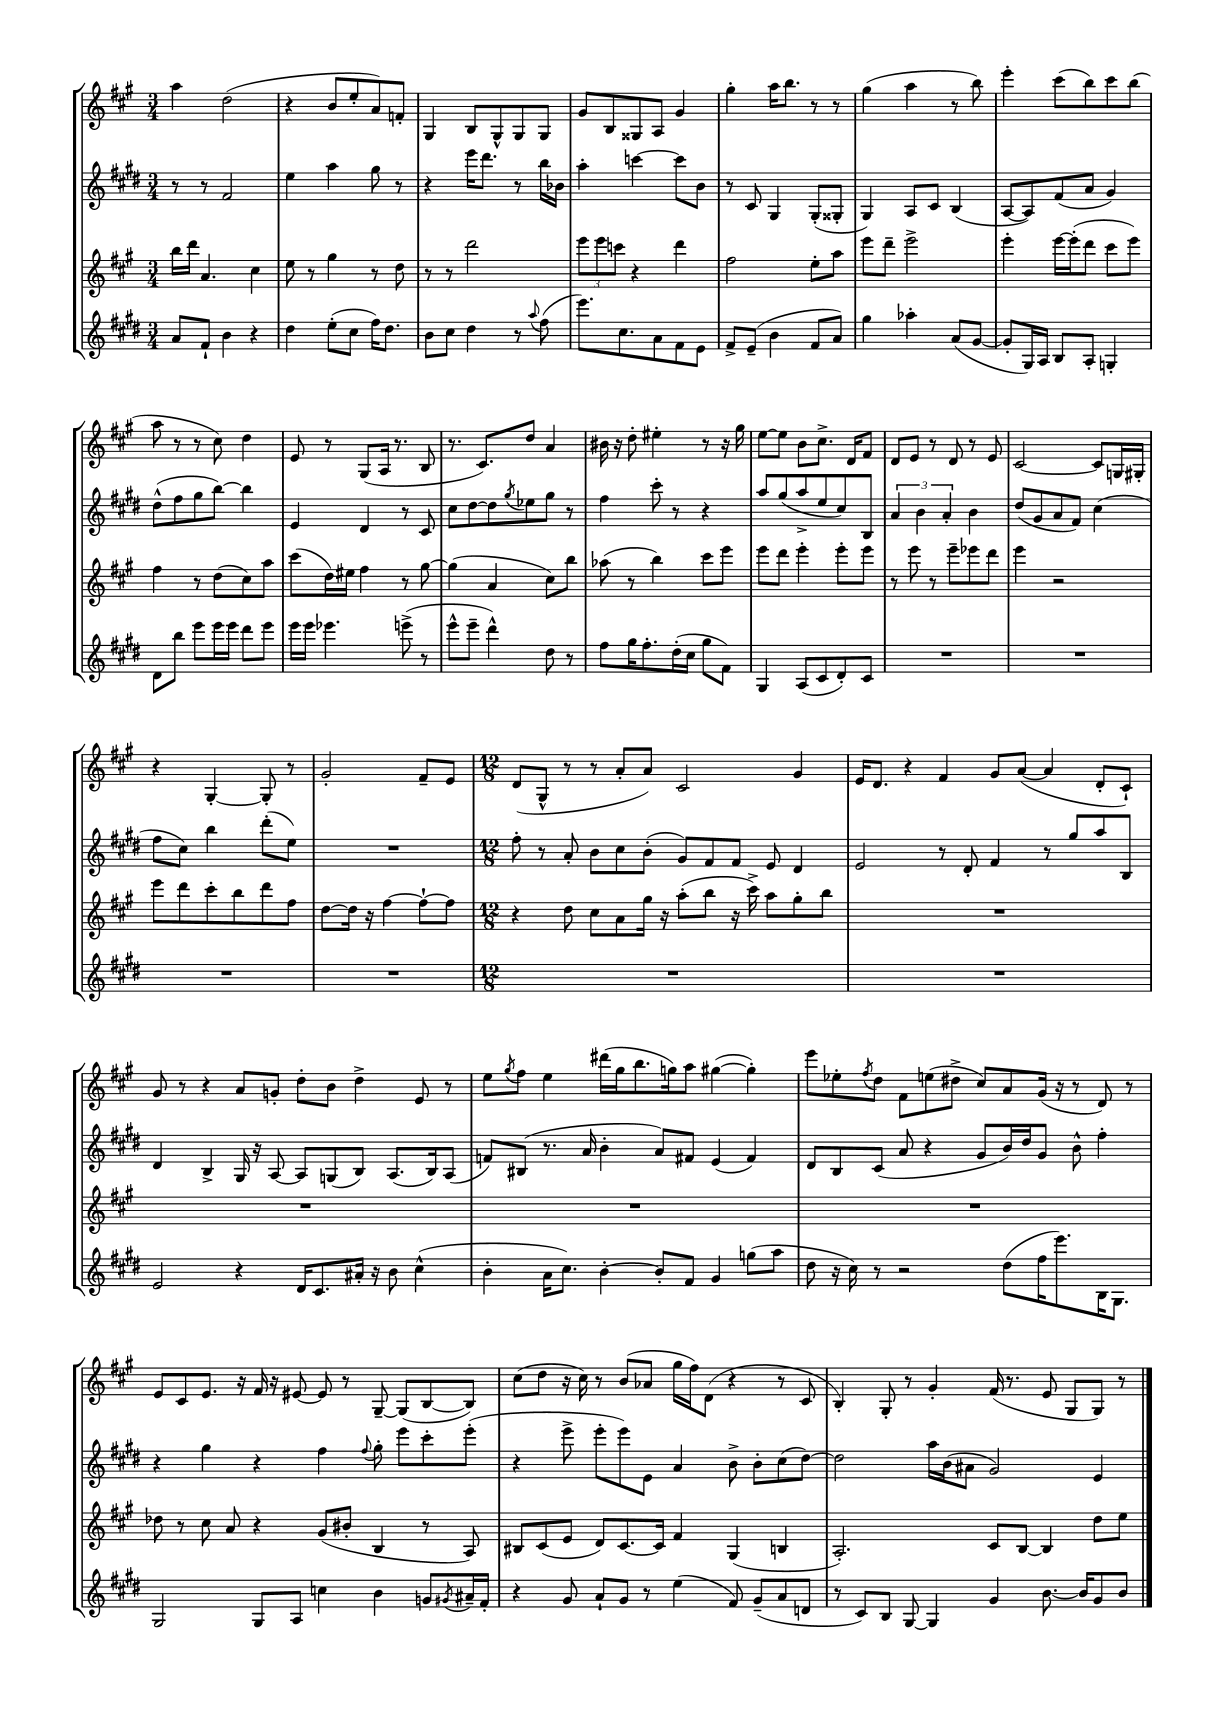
<<
\new StaffGroup <<
\new Staff = "s0" {
    \clef treble \key a \major \numericTimeSignature \time 3/4
    a''4 d''2( |
    r4 b'8 e''8-. a'8) f'8-. |
    gis4 b8 gis8-^ gis8 gis8 |
    gis'8 b8 gisis8 a8 gis'4 |
    gis''4-. a''16 b''8. r8 r8 |
    gis''4( a''4 r8 b''8) |
    e'''4-. cis'''8( b''8) cis'''8 b''8( |
    a''8 r8 r8 cis''8) d''4 |
    e'8 r8 gis8( a16 r8. b8 |
    r8. cis'8.) d''8 a'4 |
    bis'16 r16 d''8-. eis''4-. r8 r16 gis''16 |
    e''8~ e''8 b'8 cis''8.-> d'16 fis'8 |
    d'8 e'8 r8 d'8 r8 e'8 |
    cis'2~ cis'8 g16 gis16-. |
    r4 gis4~-. gis8-. r8 |
    gis'2-. fis'8-- e'8 |
    \numericTimeSignature \time 12/8 d'8( gis8-^ r8 r8 a'8-. a'8) cis'2 gis'4 |
    e'16 d'8. r4 fis'4 gis'8 a'8~( a'4 d'8-. cis'8-!) |
    gis'8 r8 r4 a'8 g'8-. d''8-. b'8 d''4-> e'8 r8 |
    e''8 \acciaccatura { gis''8 } fis''8 e''4 dis'''16( gis''16 b''8. g''16) a''8 gis''4~( gis''4-.) |
    e'''8 ees''8-. \acciaccatura { fis''8 } d''8 fis'8 e''8( dis''8-> cis''8) a'8 gis'16( r16 r8 d'8) r8 |
    e'8 cis'8 e'8. r16 fis'16 r16 eis'8~ eis'8 r8 gis8~-- gis8( b8~ b8) |
    cis''8( d''8 r16 cis''16) r8 b'8( aes'8 gis''16 fis''16) d'8( r4 r8 cis'8 |
    b4-.) gis8-. r8 gis'4-. fis'16( r8. e'8 gis8 gis8) r8 \bar "|." |
}
\new Staff = "s1" {
    \clef treble \key e \major \numericTimeSignature \time 3/4
    r8 r8 fis'2 |
    e''4 a''4 gis''8 r8 |
    r4 e'''16 dis'''8. r8 b''16 bes'16 |
    a''4-. c'''4~ c'''8 b'8 |
    r8 cis'8 gis4 gis8-.( gisis8-. |
    gis4) a8 cis'8 b4( |
    a8~ a8) fis'8( a'8 gis'4) |
    dis''8-^( fis''8 gis''8 b''8~) b''4 |
    e'4 dis'4 r8 cis'8 |
    cis''8 dis''8~ dis''8 \acciaccatura { gis''8 } ees''8 gis''8 r8 |
    fis''4 cis'''8-. r8 r4 |
    a''8 gis''8( a''8-> e''8 cis''8) b8 |
    \tuplet 3/2 { a'4 b'4 a'4-. } b'4 |
    dis''8( gis'8 a'8 fis'8) cis''4( |
    fis''8 cis''8) b''4 dis'''8-.( e''8) |
    R2. |
    \numericTimeSignature \time 12/8 fis''8-. r8 a'8-. b'8 cis''8 b'8-.( gis'8) fis'8 fis'8 e'8 dis'4 |
    e'2 r8 dis'8-. fis'4 r8 gis''8 a''8 b8 |
    dis'4 b4-> gis16 r16 a8~ a8 g8( b8) a8.( b16) a8( |
    f'8) bis8( r8. a'16 b'4-. a'8) fis'8 e'4( fis'4) |
    dis'8 b8 cis'8( a'8 r4 gis'8 b'16) dis''16 gis'8 b'8-^ fis''4-. |
    r4 gis''4 r4 fis''4 \appoggiatura { fis''8 } gis''8-. e'''8 cis'''8-. e'''8-.( |
    r4 e'''8-> e'''8-. e'''8) e'8 a'4 b'8-> b'8-. cis''8( dis''8~) |
    dis''2 a''16 b'16( ais'8 gis'2) e'4 \bar "|." |
}
\new Staff = "s2" {
    \clef treble \key a \major \numericTimeSignature \time 3/4
    b''16 d'''16 a'4. cis''4 |
    e''8 r8 gis''4 r8 d''8 |
    r8 r8 d'''2 |
    \tuplet 3/2 { e'''8 e'''8 c'''8 } r4 d'''4 |
    fis''2 e''8-. a''8 |
    e'''8 d'''8-- e'''2-> |
    e'''4-. e'''16~ e'''16-.( d'''8 cis'''8 e'''8) |
    fis''4 r8 d''8( cis''8) a''8 |
    cis'''8( d''16) eis''16 fis''4 r8 gis''8~ |
    gis''4( a'4 cis''8) b''8 |
    aes''8( r8 b''4) cis'''8 e'''8 |
    e'''8 d'''8 e'''4-. e'''8-. e'''8 |
    r8 e'''8 r8 e'''8-- ees'''8 d'''8 |
    e'''4 r2 |
    e'''8 d'''8 cis'''8-. b''8 d'''8 fis''8 |
    d''8~ d''16 r16 fis''4~ fis''8~-! fis''8 |
    \numericTimeSignature \time 12/8 r4 d''8 cis''8 a'8 gis''16 r16 a''8-.( b''8 r16 cis'''16->) a''8 gis''8-. b''8 |
    R1. |
    R1. |
    R1. |
    R1. |
    des''8 r8 cis''8 a'8 r4 gis'8( bis'8-. b4 r8 a8) |
    bis8 cis'8( e'8 d'8) cis'8.~ cis'16 fis'4 gis4( b4 |
    a2.-.) cis'8 b8~ b4 d''8 e''8 \bar "|." |
}
\new Staff = "s3" {
    \clef treble \key e \major \numericTimeSignature \time 3/4
    a'8 fis'8-! b'4 r4 |
    dis''4 e''8-.( cis''8 fis''16) dis''8. |
    b'8 cis''8 dis''4 r8 \appoggiatura { a''8 } fis''8( |
    e'''8.) cis''8. a'8 fis'8 e'8 |
    fis'8-> e'8--( b'4 fis'8 a'8) |
    gis''4 aes''4-. a'8( gis'8~ |
    gis'8-. gis16) a16 b8 a8-. g4-. |
    dis'8 b''8 e'''8 e'''16 e'''16 dis'''8 e'''8 |
    e'''16 e'''16 ees'''4. e'''8->( r8 |
    e'''8-^ e'''8-- dis'''4-^) dis''8 r8 |
    fis''8 gis''16 fis''8.-. dis''16-.( cis''16 gis''8 fis'8) |
    gis4 a8( cis'8 dis'8-.) cis'8 |
    R2. |
    R2. |
    R2. |
    R2. |
    \numericTimeSignature \time 12/8 R1. |
    R1. |
    e'2 r4 dis'16 cis'8. ais'16-. r16 b'8 cis''4-^( |
    b'4-. a'16 cis''8.) b'4~-. b'8-. fis'8 gis'4 g''8( a''8 |
    dis''8 r16 cis''16) r8 r2 dis''8( fis''16 e'''8.) b16 gis8. |
    gis2 gis8 a8 c''4 b'4 g'8 \acciaccatura { gis'8 } ais'16-- fis'16-. |
    r4 gis'8 a'8-! gis'8 r8 e''4( fis'8) gis'8--( a'8 d'8 |
    r8 cis'8) b8 gis8~ gis4 gis'4 b'8.~ b'16 gis'8 b'8 \bar "|." |
}
>>
>>
\layout { \context { \Score \remove "Bar_number_engraver" } }
